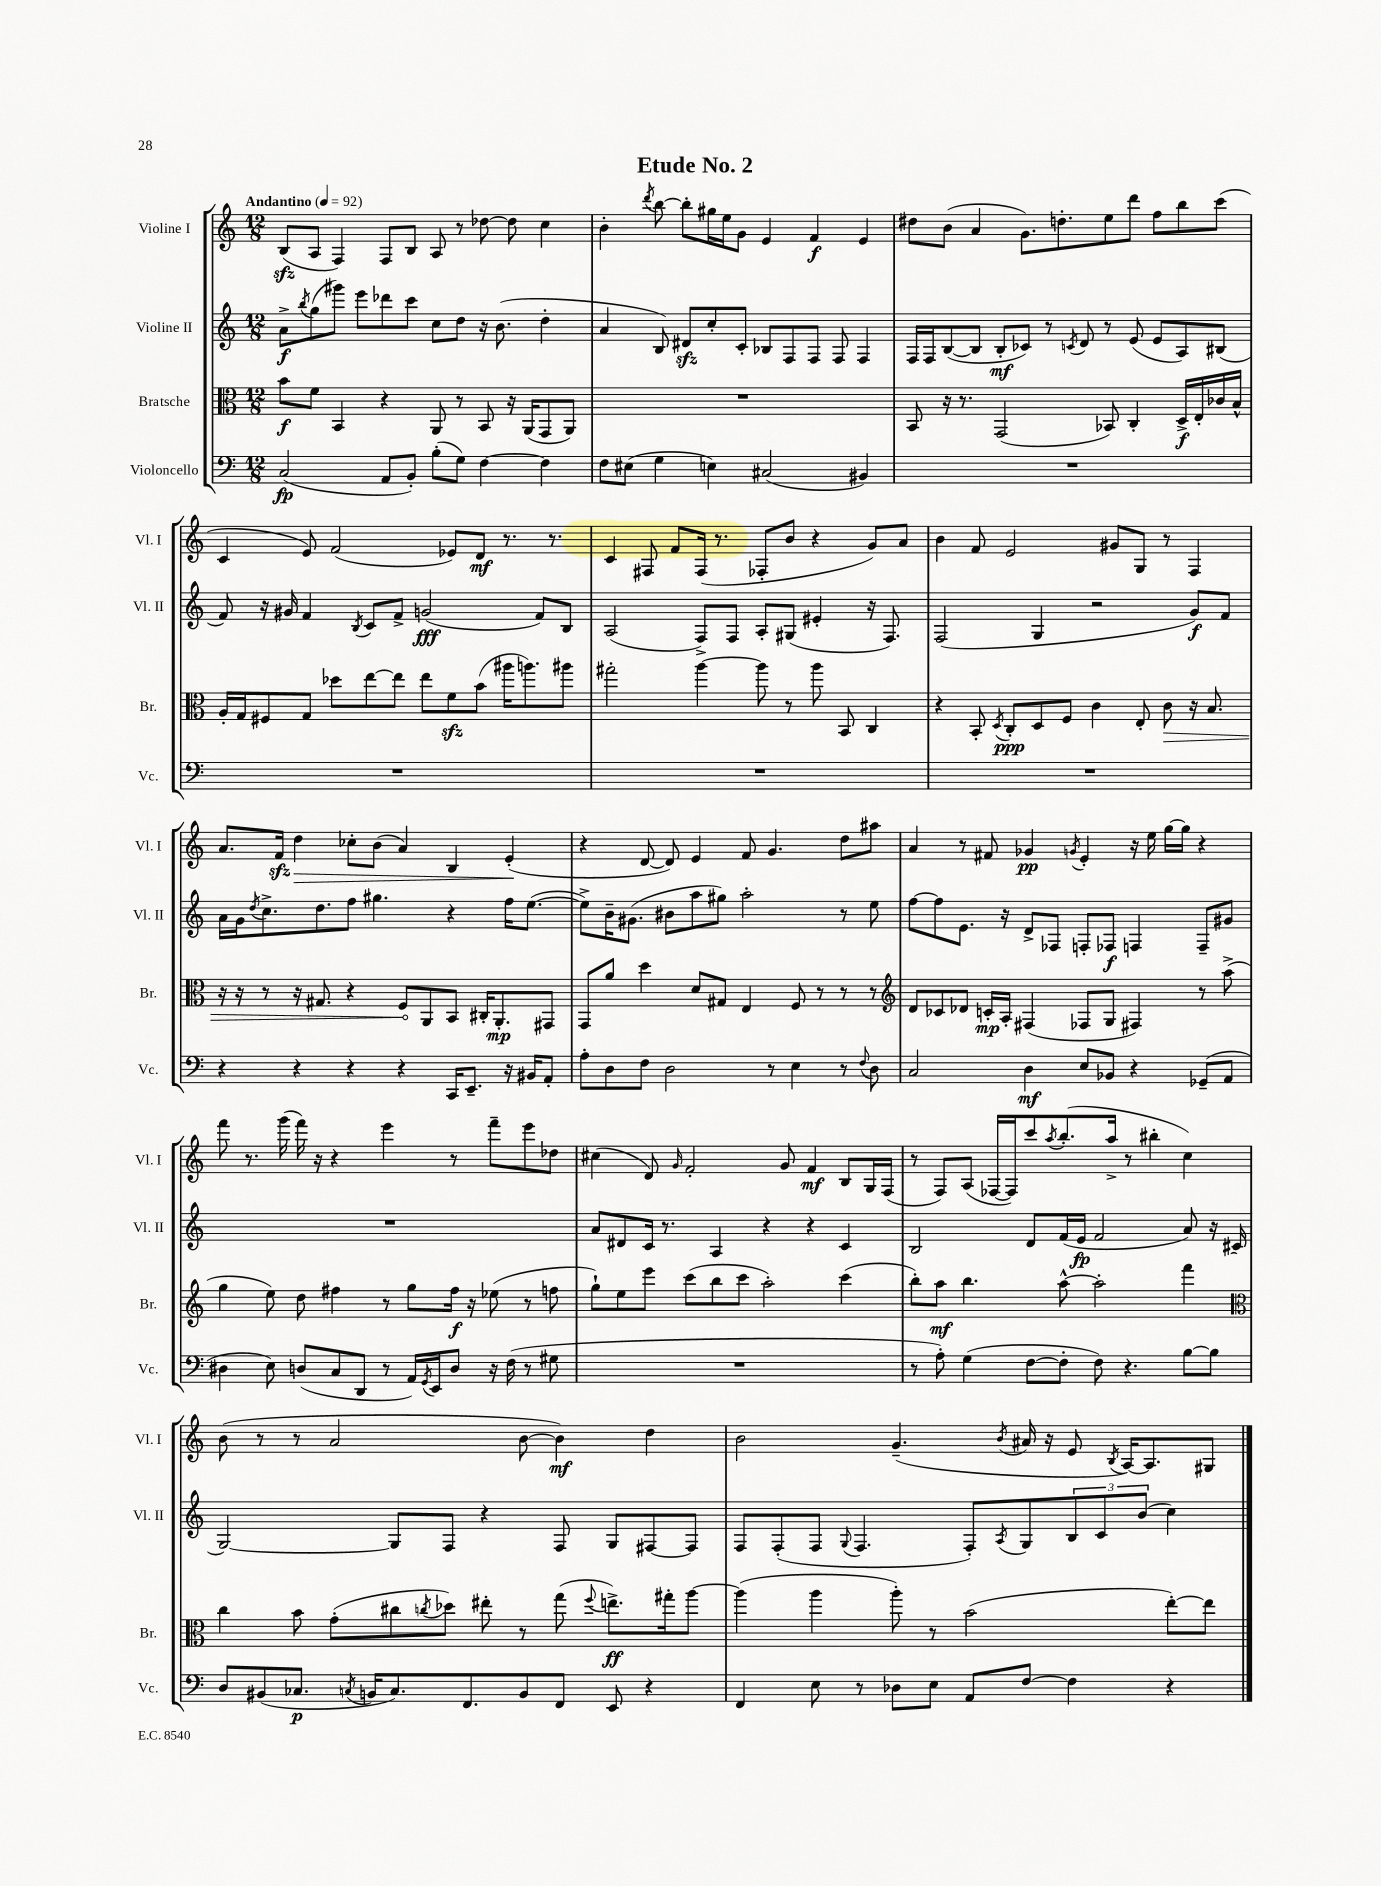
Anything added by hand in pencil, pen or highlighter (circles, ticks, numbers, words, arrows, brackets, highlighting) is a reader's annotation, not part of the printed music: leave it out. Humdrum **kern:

**kern	**kern	**kern	**kern
*staff4	*staff3	*staff2	*staff1
*clefF4	*clefC3	*clefG2	*clefG2
*k[]	*k[]	*k[]	*k[]
*M12/8	*M12/8	*M12/8	*M12/8
*MM92	*MM92	*MM92	*MM92
(2C	8b	8a^	(8B
.	.	8qbb	.
.	8f	(8gg	8A
.	4BB	8ggg#)	4F)
.	.	8eee	.
8AA	4r	8ddd-	8F
8BB')	.	8ccc	8B
(8B'	8AA	8cc	8A
8G)	8r	8dd	8r
[4F	8BB	16r	[8dd-
.	.	(8.b	.
.	16r	.	8dd-]
.	(16AA	.	.
4F]	8GG	4dd'	4cc
.	8AA)	.	.
=	=	=	=
8F	1.r	4a	4b'
(8E#	.	.	.
.	.	.	8qddd
4G	.	8B)	[8bb
.	.	8d#	8bb']
4E)	.	8cc'	16gg#
.	.	.	16ee
.	.	8c'	8g
(2C#	.	8B-	4e
.	.	8F	.
.	.	8F	4f
.	.	8F	.
4BB#)	.	4F	4e
=	=	=	=
1.r	8BB	16F	8dd#
.	.	16F	.
.	16r	([8B	(8b
.	8.r	.	.
.	.	8B]	4a
.	(2GG	8B'	.
.	.	8c-)	8.g)
.	.	8r	.
.	.	.	8.dd'
.	.	8qc	.
.	.	8d	.
.	8BB-)	8r	8ee
.	4C'	(8e	8ddd
.	.	8e	8ff
.	16D^	8A)	8bb
.	16E'	.	.
.	16c-	(8B#	(8ccc
.	16B^^	.	.
=	=	=	=
1.r	16A'	8f)	4c
.	16G	.	.
.	8F#	16r	.
.	.	16g#	.
.	8G	4f	8e)
.	8dd-	.	(2f
.	.	8qB	.
.	[8ee	8c	.
.	8ee]	8f^	.
.	8ee	(2g	.
.	8f	.	8e-)
.	(8b	.	8d
.	16aa#	.	8.r
.	8.aa)	.	.
.	.	8f)	.
.	.	.	8.r
.	8aa#	8B	.
=	=	=	=
1.r	2gg#'	(2A	4c
.	.	.	8F#
.	.	.	8f
.	[4aa	8F^)	(16F#
.	.	.	8.r
.	.	8F	.
.	8aa]	8A'	8F-'
.	8r	(8G#	8b
.	8aa	4e#'	4r
.	8BB	.	.
.	4C	16r	8g)
.	.	8.F)	.
.	.	.	8a
=	=	=	=
1.r	4r	(2F	4b
.	8BB'	.	8f
.	8qD	.	.
.	8C'	.	2e
.	8D	4G	.
.	8F	.	.
.	4c	2r	.
.	.	.	8g#
.	8E'	.	8G
.	8c	.	8r
.	16r	8g)	4F
.	8.B	.	.
.	.	8f	.
=	=	=	=
4r	16r	16a	8.a
.	16r	16g	.
.	.	8qdd	.
.	8r	8.cc^	.
.	.	.	16f
4r	16r	.	4dd
.	8.G#	8.dd	.
4r	4r	8ff	8cc-'
.	.	4.gg#	(8b
4r	8F	.	4a)
.	8AA	.	.
16CC	8BB	4r	4B
8.EE~	.	.	.
.	16C#'	.	.
.	8.AA'	.	.
16r	.	16ff	(4e'
16BB#	.	([8.ee	.
8AA'	8GG#	.	.
=	=	=	=
8A'	8GG	8ee^])	4r
8D	8a	16b~	.
.	.	(8.g#	.
8F	4dd	.	[8d
2D	.	8b#	8d])
.	8d	8aa	4e
.	8G#	8gg#)	.
.	4E	2aa'	8f
8r	.	.	4.g
4E	8F	.	.
.	8r	.	.
8r	8r	8r	8dd
8qqF	.	.	.
8D	8r	8ee	8aa#
=	=	=	=
*	*clefG2	*	*
2C	8d	[8ff	4a
.	8c-	8ff]	.
.	8d-	8.e	8r
.	16c'	.	8f#
.	16A'	16r	.
4D	(4F#	8d^	4g-
.	.	8F-	.
.	.	.	8qg
8E	8F-	8F'	4e'
8BB-	8G	8F-	.
4r	4F#)	4F	16r
.	.	.	16ee
.	.	.	[16gg
.	.	.	16gg]
(8GG-~	8r	8F~	4r
8AA	(8aa^	8g#	.
=	=	=	=
4D#	4gg	1.r	8fff
.	.	.	8.r
8E)	8ee)	.	.
.	.	.	(16ggg
(8D	8dd	.	16fff)
.	.	.	16r
8C	4ff#	.	4r
8DD	.	.	.
8r	8r	.	4eee
16AA)	8gg	.	.
8qGG	.	.	.
16EE	.	.	.
8D	16ff#	.	8r
.	16r	.	.
16r	(8ee-	.	8fff~
(16F	.	.	.
8r	8r	.	8eee
8G#	8ff	.	8dd-
=	=	=	=
1.r	8gg`)	8a	(4cc#
.	8ee	8d#	.
.	8eee	16c	8d)
.	.	8.r	.
.	.	.	16qqg
.	(8ccc	.	2f'
.	8bb	4A	.
.	8ccc	.	.
.	2aa')	4r	.
.	.	.	8g
.	.	4r	4f
.	(4ccc	4c	8B
.	.	.	16G
.	.	.	(16F
=	=	=	=
8r	8bb')	2B	8r
8A')	8aa	.	8F)
(4G	4.bb	.	(8A
.	.	.	[16F-
.	.	.	16F-])
[8F	.	8d	8ccc
.	.	.	8qaa
8F']	[8aa^^	(16f	(8.bb'
.	.	16e	.
8F)	2aa']	2f	.
.	.	.	16aa^
4.r	.	.	8r
.	.	.	4bb#'
[8B	4fff	8a)	4cc)
8B]	.	16r	.
.	.	(16c#	.
=	=	=	=
*	*clefC3	*	*
8D	4cc	[2G)	(8b
(8BB#	.	.	8r
8.C-	8b	.	8r
.	(8g'	.	2a
8qC	.	.	.
16BB	.	.	.
8.C)	8cc#	8G]	.
.	8qcc	.	.
.	8dd-)	8F	.
8.FF	.	.	.
.	8ee#'	4r	.
8BB	8r	.	[8b
8FF	(8gg	8F	4b])
.	8qqff	.	.
8EE	8.ee^)	8G	.
4r	.	[8F#	4dd
.	16gg#'	.	.
.	[8aa	8F#]	.
=	=	=	=
4FF	(4aa]	8F	2b
.	.	(8F'	.
8E	4aa	8F	.
.	.	8qqG	.
8r	.	4.F	.
8D-	8aa')	.	(4.g~
8E	8r	.	.
8AA	(2b	8F')	.
.	.	8qA	8qb
[8F	.	8G	16a#
.	.	.	16r
4F]	.	12B	8e
.	.	12c	.
.	.	.	8qB
.	.	.	[16A)
.	.	(12b	.
.	.	.	8.A]
4r	[8ee')	4cc)	.
.	8ee]	.	8G#
==	==	==	==
*-	*-	*-	*-
